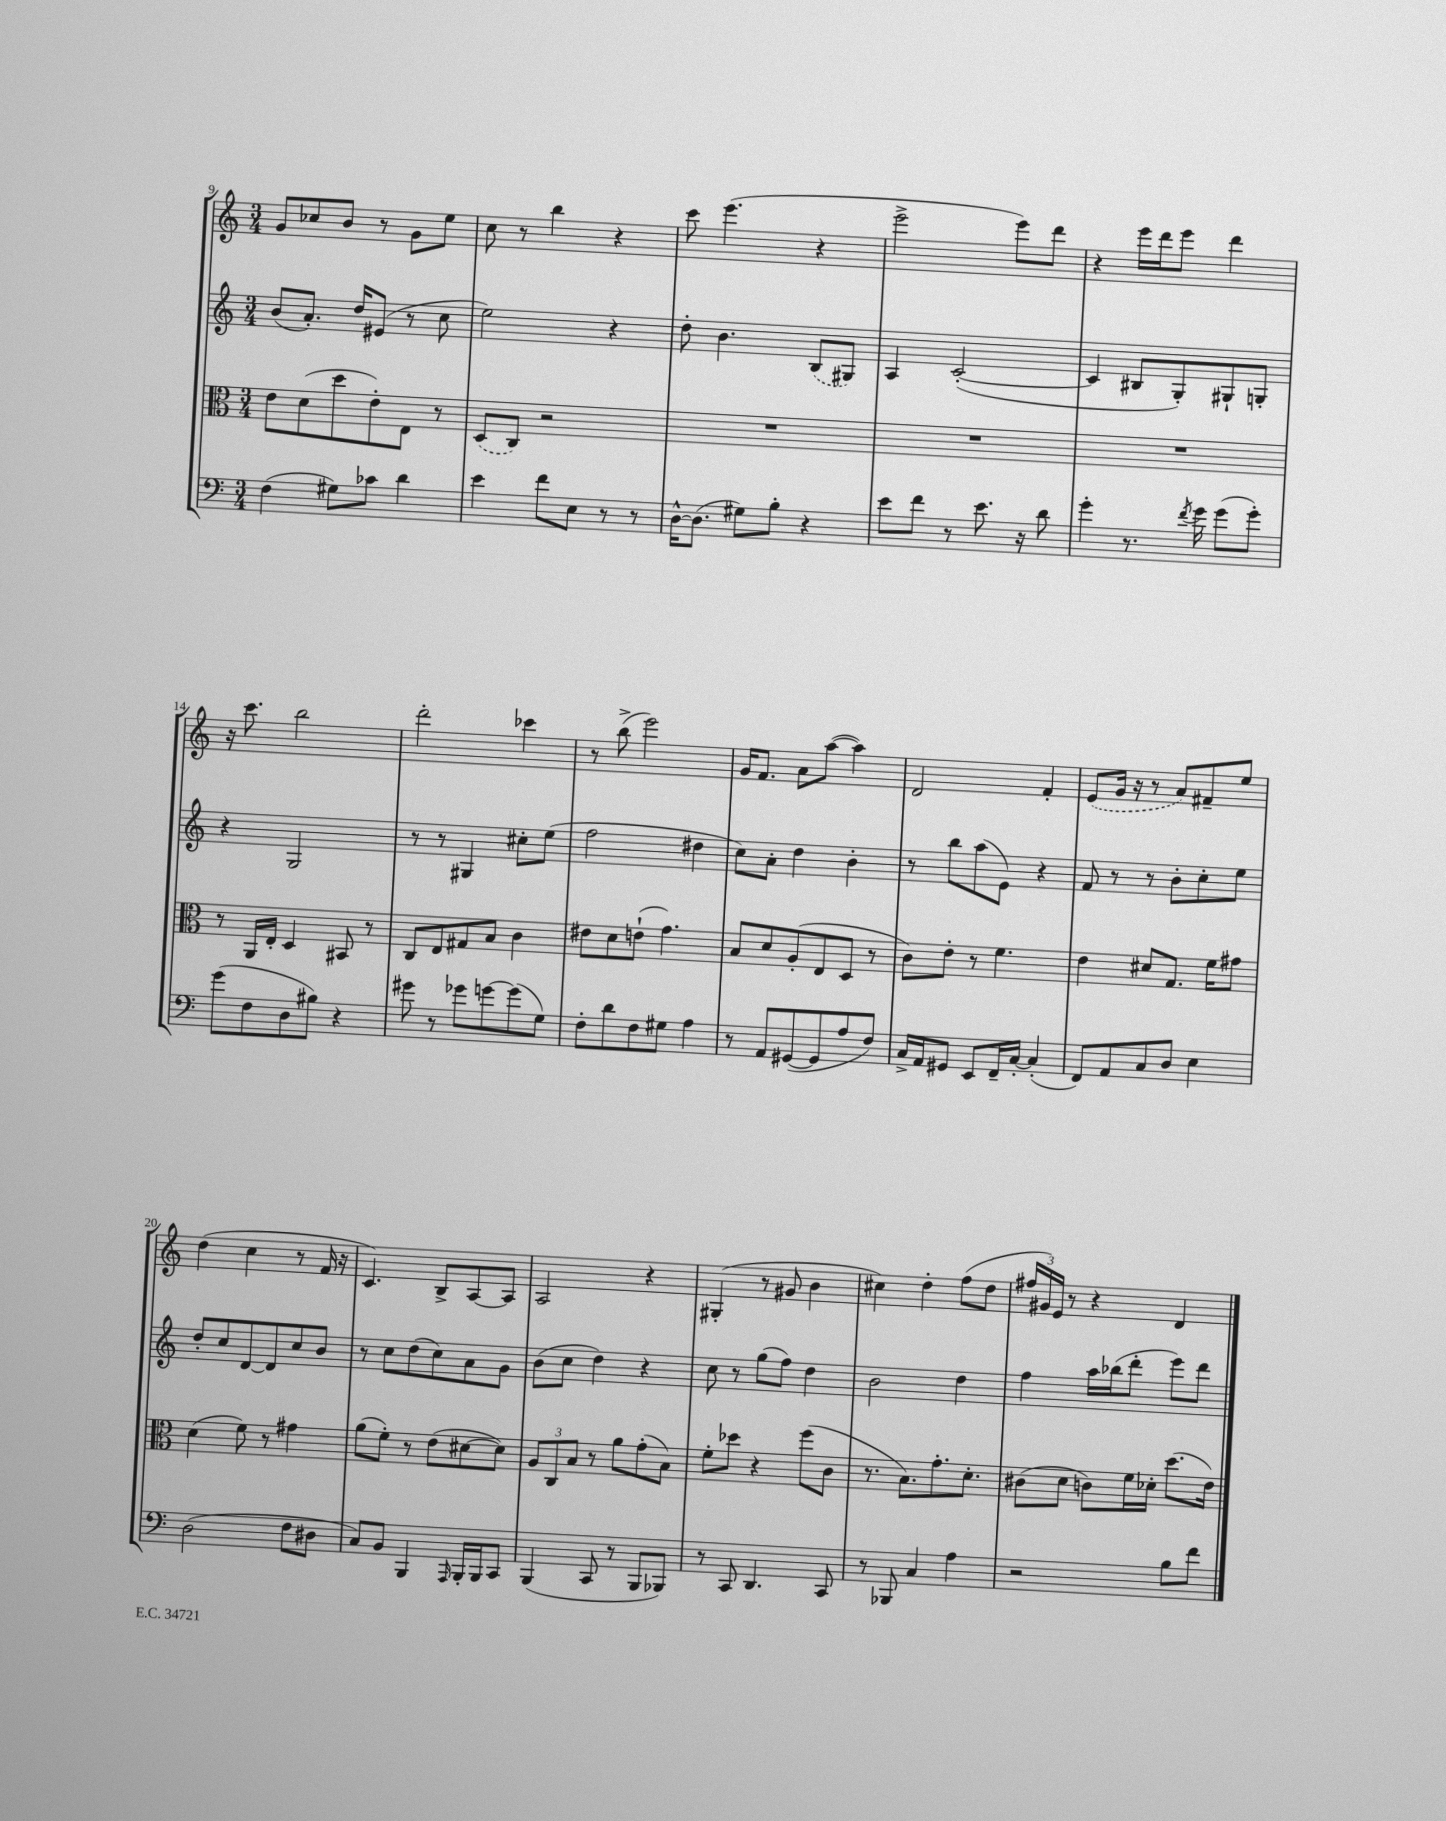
<<
\new StaffGroup <<
\new Staff = "s0" {
    \clef treble \key c \major \numericTimeSignature \time 3/4
    g'8 ces''8 b'8 r8 g'8 e''8 |
    c''8 r8 b''4 r4 |
    c'''8 e'''4.( r4 |
    e'''2-> e'''8) d'''8 |
    r4 e'''16 d'''16 e'''8 d'''4 |
    r16 c'''8. b''2 |
    d'''2-. ces'''4 |
    r8 b''8->( e'''2) |
    g'16 f'8. a'8 a''8~( a''4) |
    d'2 f'4-. |
    \once \slurDashed e'8( g'16 r16 r8 a'8) fis'8-- e''8 |
    d''4( c''4 r8 f'16 r16 |
    c'4.) b8-> a8~ a8 |
    a2 r4 |
    gis4-.( r8 gis'8 b'4 |
    cis''4) d''4-. f''8( d''8 |
    \tuplet 3/2 { fis''16 gis'16) e'16 } r8 r4 d'4 \bar "|." |
}
\new Staff = "s1" {
    \clef treble \key c \major \numericTimeSignature \time 3/4
    b'8( a'8.-.) d''16 eis'8( r8 c''8 |
    e''2) r4 |
    d''8-. b'4. \once \slurDashed b8( gis8) |
    a4 c'2~-.( |
    c'4 bis8 g8-.) gis8-! g8-. |
    r4 g2 |
    r8 r8 gis4 cis''8-. e''8( |
    f''2 dis''4 |
    c''8) a'8-. d''4 b'4-. |
    r8 b''8 a''8( e'8) r4 |
    f'8 r8 r8 b'8-. c''8-. e''8 |
    d''8-. c''8 d'8~ d'8 c''8 b'8 |
    r8 c''8 d''8( c''8) a'8 g'8 |
    b'8( c''8 d''4) r4 |
    c''8 r8 g''8( f''8) d''4 |
    b'2 d''4 |
    f''4 a''16 bes''16( d'''8-. e'''8) d'''8 \bar "|." |
}
\new Staff = "s2" {
    \clef alto \key c \major \numericTimeSignature \time 3/4
    e'8 d'8( d''8 e'8-.) e8 r8 |
    \once \slurDashed d8( c8) r2 |
    R2. |
    R2. |
    R2. |
    r8 a,16 e16-. d4 bis,8 r8 |
    c8 e8 gis8 b8 c'4 |
    eis'8 d'8 e'8-!( g'4.) |
    b8 d'8 a8-.( e8 d8 r8 |
    c'8) e'8-. r8 f'4. |
    e'4 dis'8 g8. f'16 gis'8 |
    d'4( f'8) r8 gis'4 |
    a'8( f'8-.) r8 e'8( dis'8~ dis'8) |
    \tuplet 3/2 { a8 c8 b8 } r8 a'8 g'8-.( b8) |
    f'8-. des''8 r4 f''8( c'8 |
    r8. b8.) g'8.-. d'8.-. |
    cis'8( d'8 c'8) f'16 des'16-. d''8.( e'16) \bar "|." |
}
\new Staff = "s3" {
    \clef bass \key c \major \numericTimeSignature \time 3/4
    f4( gis8) ces'8 d'4 |
    e'4 f'8 e8 r8 r8 |
    d16~-^ d8.( gis8) b8-. r4 |
    e'8 f'8 r8 e'8. r16 d'8 |
    g'4-. r8. \acciaccatura { f'8 } g'16 g'8( g'8-.) |
    g'8( f8 d8 bis8) r4 |
    gis'8 r8 ges'8 g'8~ g'8( g8) |
    f8-. d'8 f8 gis8 a4 |
    r8 a,8 gis,8~( gis,8 a8 f8) |
    c16-> a,16 gis,8 e,8 f,16-- c16~-. c4-.( |
    f,8) a,8 c8 d8 e4 |
    d2( f8 dis8 |
    c8) b,8 b,,4 \grace { a,,16 } b,,16-. b,,16 c,8 |
    b,,4( c,8 r8 b,,8 bes,,8) |
    r8 c,8 d,4. c,8 |
    r8 bes,,8 c4 a4 |
    r2 b8 f'8 \bar "|." |
}
>>
>>
\layout { \context { \Score currentBarNumber = #9 } }
